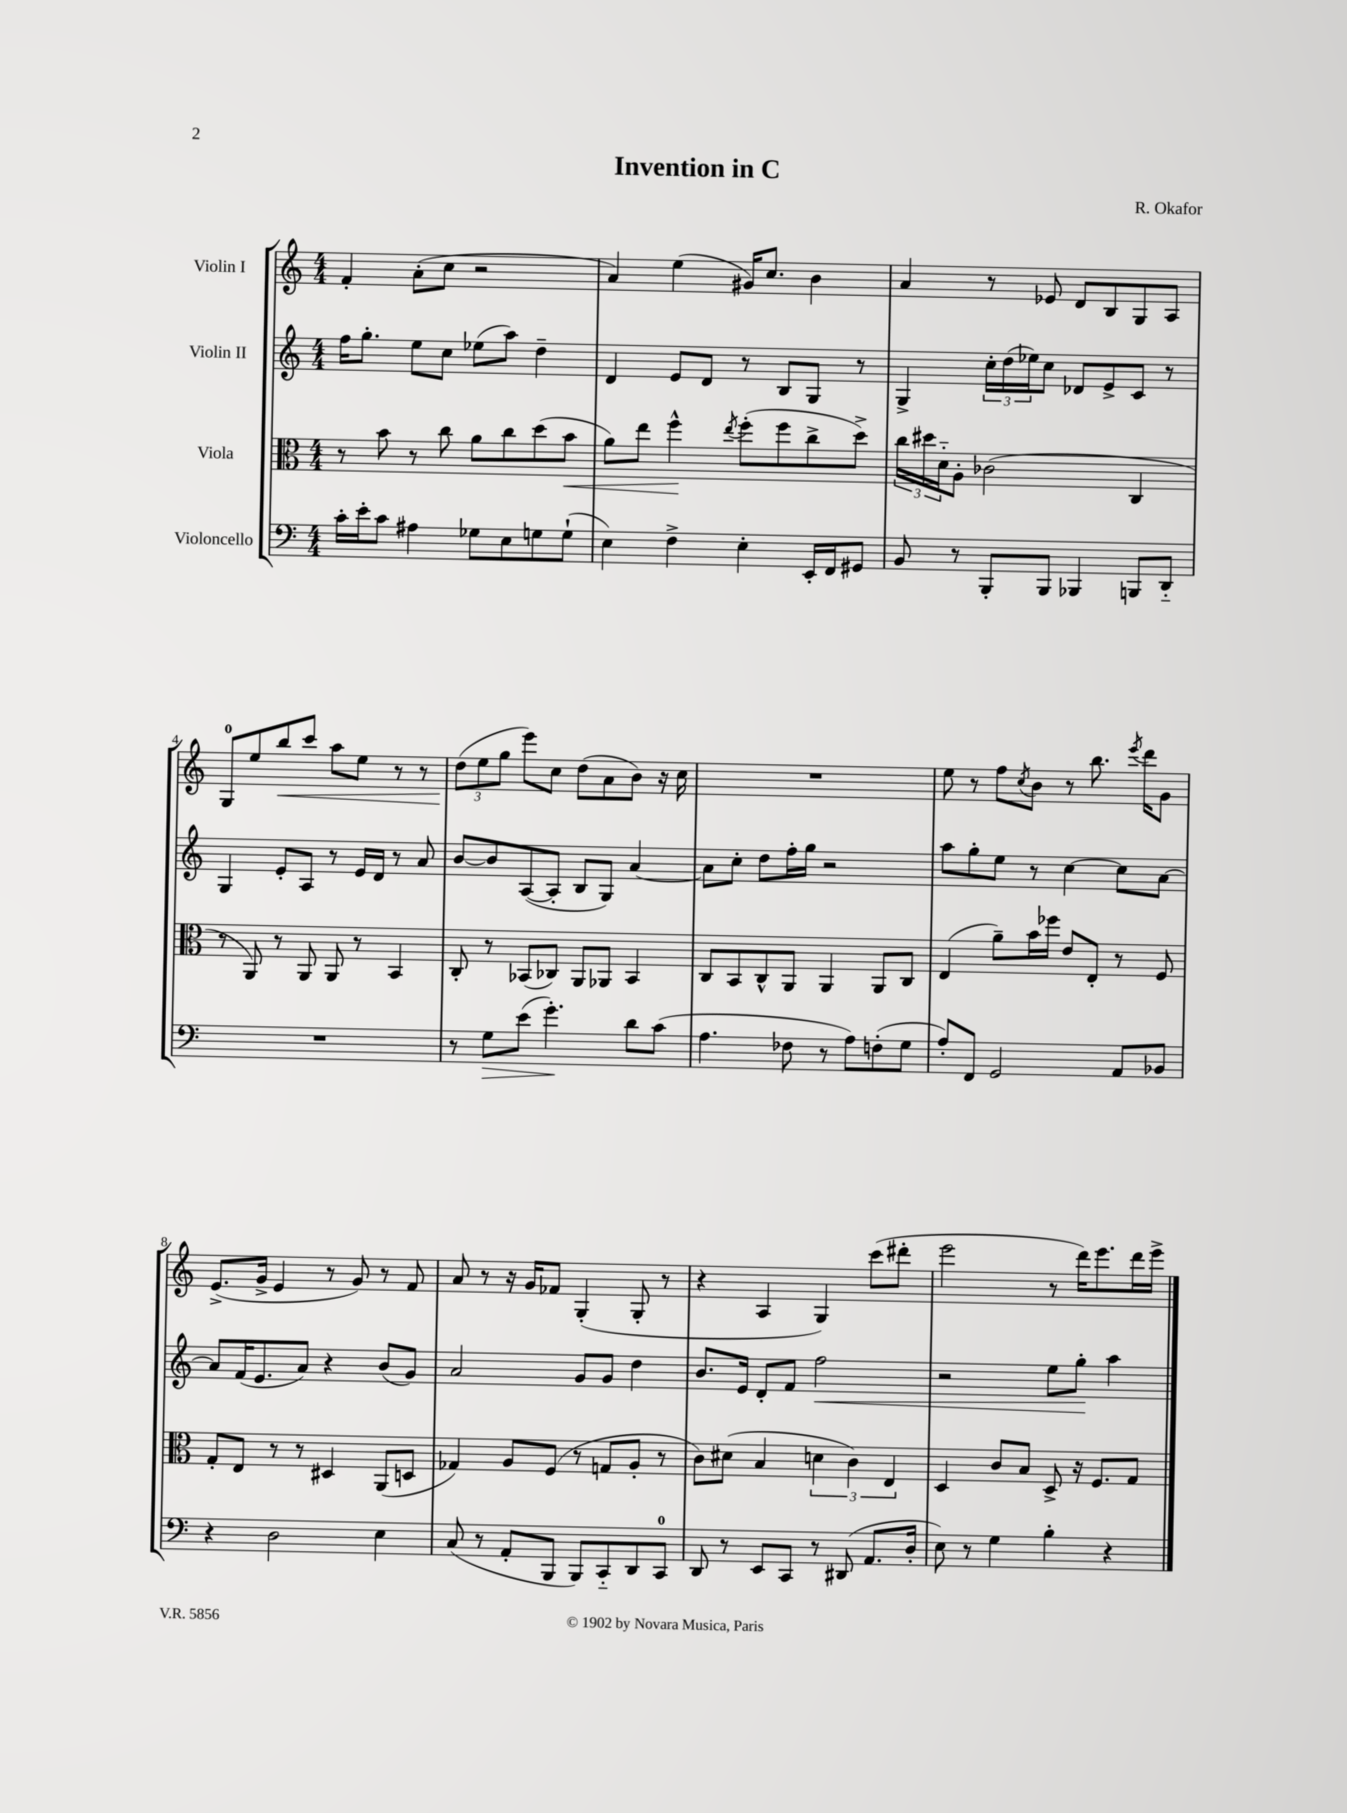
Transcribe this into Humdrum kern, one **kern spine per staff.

**kern	**kern	**kern	**kern
*staff4	*staff3	*staff2	*staff1
*clefF4	*clefC3	*clefG2	*clefG2
*k[]	*k[]	*k[]	*k[]
*M4/4	*M4/4	*M4/4	*M4/4
16c'\LL	8r	16ff\LK	4f'/
16e'\J	.	8.gg'\J	.
8c\J	8b\	.	.
4A#\	8r	8ee\L	(8a'\L
.	8cc\	8cc\J	8cc\J
8G-\L	8a\L	(8ee-\L	2r
8E\	8cc\	8aa\J)	.
8G\	(8dd\	4dd~\	.
(8G`\J	8b\J	.	.
=	=	=	=
4E\)	8a\L)	4d/	4a/)
.	8ee\J	.	.
4F^\	4ff^^\	8e/L	(4ee\
.	.	8d/J	.
.	8qee/	.	.
4E'\	(8ff'\L	8r	16g#/LK)
.	.	.	8.cc/J
.	8ff\	8B/L	.
16EE'/LL	8cc^\	8G/J	4b\
16FF/J	.	.	.
8GG#/J	8dd^\J)	8r	.
=	=	=	=
8BB/	24cc\LL	4G^/	4a/
.	24dd#\	.	.
.	24d'~\J	.	.
8r	8A'\J	.	.
8BBB'/L	(2c-\	24cc'\LL	8r
.	.	(24dd\	.
.	.	24ee-\J)	.
8BBB/J	.	8cc\J	8e-/
4BBB-/	.	8d-/L	8d/L
.	.	8e^/	8B/
8BBB/L	4C/	8c/J	8G/
8DD'~/J	.	8r	8A/J
=	=	=	=
1r	8r	4G/	8G/L
.	8AA/)	.	8ee/
.	8r	8e'/L	8bb/
.	8AA/	8A/J	8ccc/J
.	8AA/	8r	8aa\L
.	8r	16e/LL	8ee\J
.	.	16d/JJ	.
.	4BB/	8r	8r
.	.	8a/	8r
=	=	=	=
8r	8C'/	[8b/L	(12dd\L
.	.	.	12ee\
8G\L	8r	8b/]	.
.	.	.	12gg\J
(8e\J	(8BB-/L	([8A/	8eee\L)
4.g'\)	8C-/J)	8A'/]J	8cc\J
.	8AA/L	8B/L	(8dd\L
.	8AA-/J	8G/J)	8a\
8d\L	4BB-/	[4a/	8b\J)
(8c\J	.	.	16r
.	.	.	16cc\
=	=	=	=
4.A\	8C/L	8a\]L	1r
.	8BB/	8cc'\J	.
.	8C^^/	8dd\L	.
8F-\	8AA/J	16ff'\L	.
.	.	16gg\JJ	.
8r	4AA/	2r	.
8A\L)	.	.	.
(8F'\	8AA/L	.	.
8G\J	8C/J	.	.
=	=	=	=
8A'/L)	(4E/	8aa\L	8ee\
8FF/J	.	8gg'\	8r
2GG/	8a~\L)	8ee\J	8ff\L
.	.	.	8qcc/
.	16b\L	8r	8b\J
.	16ff-\JJ	.	.
.	8e/L	[4cc\	8r
.	8E'/J	.	8.bb\
8AA/L	8r	8cc\]L	.
.	.	.	8qeee/
.	.	.	16ddd\LK
8BB-/J	8F/	[8a\J	8g\J
=	=	=	=
4r	8G'/L	8a/]L	(8.e^/L
.	8E/J	(16f/K	.
.	.	8.e/	16g^/Jk
2D\	8r	.	4e/
.	8r	8a/J)	.
.	4D#/	4r	8r
.	.	.	8g/)
4E\	(8AA/L	(8b/L	8r
.	8D/J	8g/J)	8f/
=	=	=	=
(8C/	4G-/)	2a/	8a/
8r	.	.	8r
8AA'/L	8A/L	.	16r
.	.	.	16g/LK
8BBB/J	(8F/J	.	8f-/J
8BBB/L)	8r	8g/L	(4G'/
8CC'~/	8G/L	8g/J	.
8DD/	8A'/J	4dd\	8G'/
8CC/J	8r	.	8r
=	=	=	=
8DD/	8c\L)	8.b/L	4r
8r	(8d#\J	.	.
.	.	16e/Jk	.
8EE/L	4B/	8d'/L	4A/
8CC/J	.	8f/J	.
8r	6d\	2ff\	4G/)
(8DD#/	.	.	.
.	6c\)	.	.
8.AA/L	.	.	(8ccc\L
.	6E/	.	.
.	.	.	8ddd#'\J
16D'/Jk	.	.	.
=	=	=	=
8E\)	4D/	2r	2eee\
8r	.	.	.
4G\	8c/L	.	.
.	8B/J	.	.
4B'\	8D^/	8ee\L	8r
.	16r	8gg'\J	16ddd\LK)
.	8.F/L	.	8.eee\
4r	.	4aa\	.
.	8G/J	.	16ddd\L
.	.	.	16eee^\JJ
==	==	==	==
*-	*-	*-	*-
